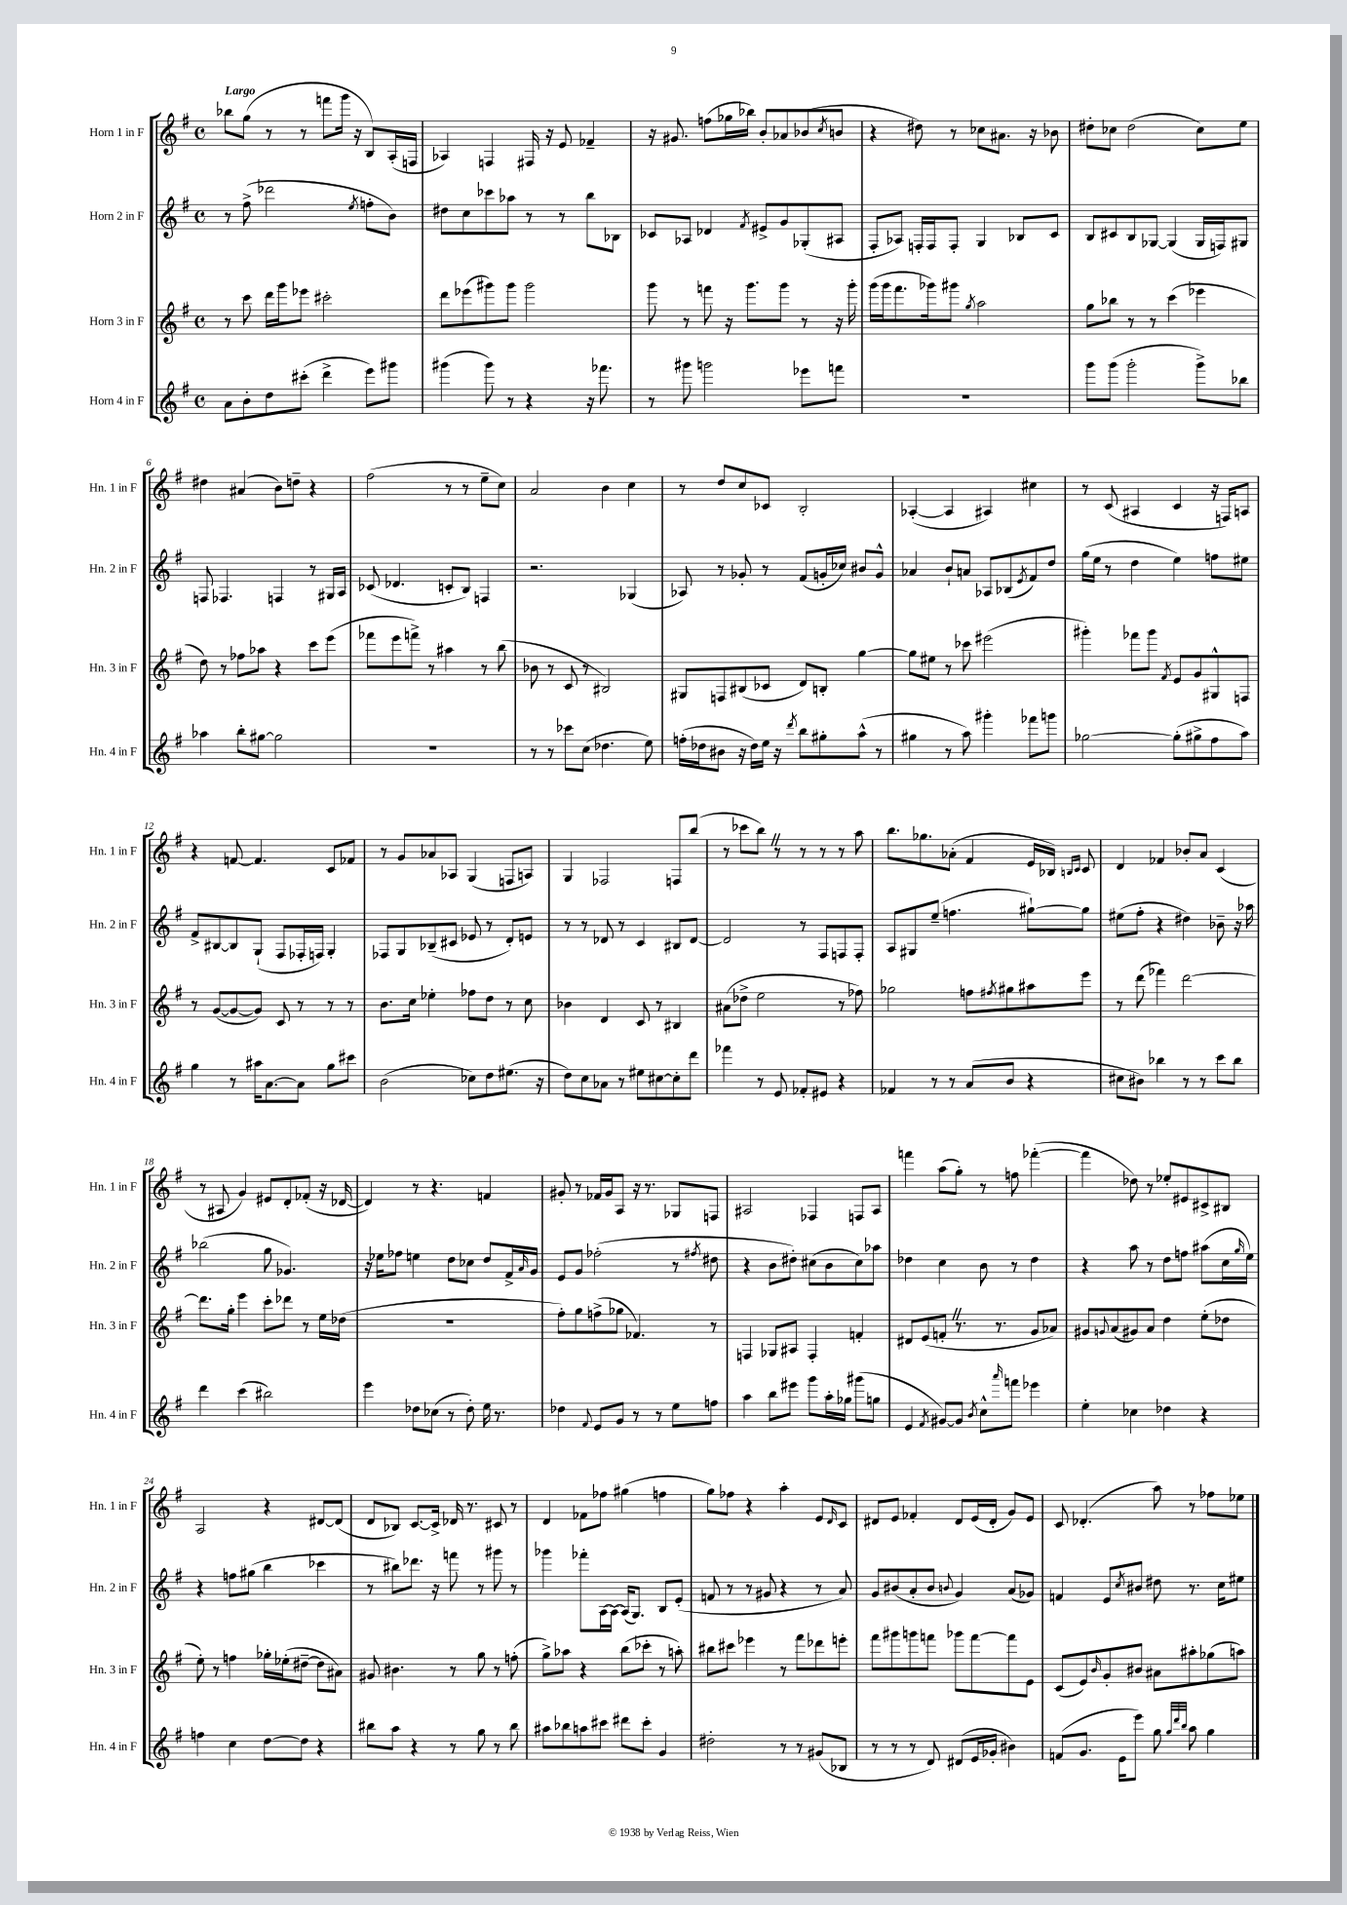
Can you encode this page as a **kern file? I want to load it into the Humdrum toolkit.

**kern	**kern	**kern	**kern
*staff4	*staff3	*staff2	*staff1
*clefG2	*clefG2	*clefG2	*clefG2
*k[f#]	*k[f#]	*k[f#]	*k[f#]
*M4/4	*M4/4	*M4/4	*M4/4
*met(c)	*met(c)	*met(c)	*met(c)
8a	8r	8r	8bb-
8b'	8ccc	(8ff#^	(8gg
8dd	16ddd	2ddd-	8r
.	16ggg	.	.
(8ccc#'	8eee-	.	8r
4ddd^	2ccc#'	.	8fff
.	.	.	16ggg
.	.	.	16r
.	.	8qee	.
8eee)	.	8ff'	8B)
8ggg#	.	8b)	(16A'
.	.	.	16F
=	=	=	=
(4ggg#	8ddd	8dd#	4A-)
.	(8eee-	8cc	.
8ggg#)	8ggg#)	8ccc-	4F
8r	8ggg#	8aa-	.
4r	2ggg#	8r	16F#
.	.	.	16r
.	.	8r	8e
16r	.	8bb	4f-~
8.fff-	.	.	.
.	.	8B-	.
=	=	=	=
8r	8ggg	8c-	16r
.	.	.	8.g#
8ggg#	8r	8A-	.
2ggg	8fff	4d-	(8ff
.	16r	.	16gg-
.	8.ggg	.	16bb-)
.	.	8qf#	.
.	.	8e#^	8b'
.	8ggg	8g	8a-
8eee-	8r	(8G-'	(8b-
.	.	.	8qcc
8fff	16r	8A#	8b
.	16ggg'	.	.
=	=	=	=
1r	(16ggg	8F#'	4r
.	16ggg	.	.
.	8.fff#	8A-)	.
.	.	16F'	8dd#)
.	16ggg-)	16F	.
.	8ggg#	8F'	8r
.	8qgg	.	.
.	2aa	4G	8cc-
.	.	.	8.a#
.	.	8B-	.
.	.	.	16r
.	.	8c	8b-
=	=	=	=
8ggg	8gg	8B	8dd#'
(8ggg	8bb-	8c#	8cc-
2ggg'	8r	8B	(2dd#
.	8r	[8G-	.
.	(4ccc	(4G-]	.
8ggg^)	4eee-	16G-	8cc-)
.	.	16F)	.
8bb-	.	8G#	8ee
=	=	=	=
4aa-	8dd)	8F	4dd#
.	8r	4.F-	.
8bb'	8ff-	.	(4a#
[8gg#	8aa-	.	.
2gg#]	4r	4F	8b)
.	.	.	8dd~
.	8ccc	8r	4r
.	(8eee	16G#	.
.	.	16A	.
=	=	=	=
1r	8fff-	(8c-	(2ff#
.	8eee	4.d-	.
.	8fff^)	.	.
.	8r	.	.
.	4aa#	8c'	8r
.	.	8B)	8r
.	8r	4F	8ee~
.	(8bb	.	8cc)
=	=	=	=
8r	8b-	2.r	2a
8r	8r	.	.
8ccc-	8c	.	.
(8cc	8r	.	.
4.dd-	2B#)	.	4b
.	.	(4G-	4cc
8ee)	.	.	.
=	=	=	=
(16ff'	8G#	8A-)	8r
16dd-	.	.	.
8b#	8F	8r	8dd
16r	(8B#	8g-'	8cc
16dd-)	.	.	.
16ee	8c-	8r	8c-
16r	.	.	.
8qddd	.	.	.
8bb	8d)	(8f#	2B'
8gg#'	8B'	16g'	.
.	.	16cc-)	.
(8aa^^	[4gg	8b#	.
8r	.	8g^^	.
=	=	=	=
4gg#	8gg]	4a-	([4A-'
.	8ee#	.	.
8r	8r	8b`	4A-]
8aa)	8ccc-	8a	.
4ggg#'	(2eee#	8A-	4A#)
.	.	(8B-	.
.	.	8qe	.
8fff-	.	8f#)	4cc#
8ggg	.	8dd	.
=	=	=	=
[2gg-	4ggg#')	(16gg	8r
.	.	16ee	.
.	.	8r	(8c
.	8fff-	4dd	4A#
.	8ggg#	.	.
.	8qf#	.	.
(8gg-']	8e	4ee)	4c
8gg#^	8g	.	.
8ff#	8G#^^	8ff	16r
.	.	.	16F)
8aa)	8F	8ee#	8A
=	=	=	=
4gg	8r	8f#^	4r
.	([8g	[8B#	.
8r	8g_	8B#]	[8f
16aa#	8g])	(8G`	4.f]
[8.a	.	.	.
.	8c	8F#	.
8a]	8r	16F-'	.
.	.	16F)	.
8gg	8r	4G'	8c
8ccc#	8r	.	8f-
=	=	=	=
(2b	8.b	8F-	8r
.	.	8G	8g
.	16cc	.	.
.	4ee-'	(8B-~	8a-
.	.	8c#	8A-
8cc-)	8ff-	8e-	(4G
8dd	8dd	8r	.
(8.ee#	8r	8d')	8F
.	8cc	8e	8A)
16r	.	.	.
=	=	=	=
8dd)	4b-	8r	4G
8cc	.	8r	.
8a-	4d	8d-	2F-
8r	.	8r	.
8ee#	8c	4c	.
[8cc#	8r	.	.
8cc#']	4B#	8B#	8F
8ddd	.	[8d-	(8bb
=	=	=	=
4fff-	(8a#	2d-]	8r
.	8dd-^	.	8ccc-
8r	2ee	.	8bb)
8e	.	.	8r
8f-'	.	8r	8r
8e#	.	8F#	8r
4r	8r	8F	8r
.	8ff-)	8F'	8aa
=	=	=	=
4f-	2gg-	8A	8.bb
.	.	8G#	.
.	.	.	8.gg-
8r	.	(8ee~	.
8r	.	4.ff	(8a-'
(8a	8ff	.	4f#
.	8qff#	.	.
8b	8gg#	.	.
4r	8aa#	[8gg#`)	16e
.	.	.	16B-)
.	.	.	16qqB
.	.	.	16qqc
.	8eee	8gg#]	8c
=	=	=	=
8cc#	8r	(8ee#	4d
8b#)	(8ddd	8ff#'	.
4bb-	4fff-)	4r	4f-
8r	[2ddd	4dd#)	8b-'
8r	.	.	8a
8ccc	.	8b-~	(4c
8bb-	.	16r	.
.	.	16aa-	.
=	=	=	=
4ddd	8.ddd]	(2bb-	8r
.	.	.	8A#
.	16gg'	.	.
(4ccc	4eee	.	4g)
2bb#)	8ccc'	8gg	8e#
.	8ddd-	4.g-)	8d'
.	8r	.	(8f-'
.	16ee	.	16r
.	(16dd-	.	[16d-
=	=	=	=
4eee	1r	16r	4d-])
.	.	16ee-	.
.	.	8ff-	.
8dd-	.	4ee	8r
(8cc-	.	.	4.r
8r	.	8dd	.
8dd-')	.	8cc-	.
16ee	.	8dd	4f
8.r	.	.	.
.	.	16f#^	.
.	.	16qqa	.
.	.	16g	.
=	=	=	=
4dd-	8ff#')	8e	8g#'
.	8gg	8g	8r
8qqf#	.	.	.
8e	(8ff^	(2ff-'	16f-
.	.	.	16g#
8g	8gg-	.	8A
8r	4.f-)	.	16r
.	.	.	8.r
8r	.	.	.
8ee	.	8r	8G-
.	.	8qff#	.
8ff	8r	8dd#	8F
=	=	=	=
4aa	4F	4r	2A#
8bb	8G-	8b	.
8eee#	8A#	8dd#')	.
8ggg	4F'	(8cc#	4F-
16aa'	.	8b	.
16gg-	.	.	.
(8ggg#	4f'	8cc#)	8F
8gg	.	8aa-	8A#
=	=	=	=
4e	8d#	4dd-	4fff
.	(8e	.	.
8qf#	.	.	.
[8g#)	8f'	4cc	(8aa
8g#]	8.r	.	8gg')
8qb	.	.	.
8cc^^	.	8b	8r
.	8.r	.	.
16qqaaa	.	.	.
8fff	.	8r	8ff
4eee-	8g	4dd-	([4fff-'
.	8a-)	.	.
=	=	=	=
4ee'	8g#	4r	4fff-]
.	8qqg	.	.
.	(8a	.	.
4cc-	8g#)	8aa	8dd-)
.	8a	8r	8r
4dd-	4dd	8dd	8ee-'
.	.	8ff	8e#
4r	(8ee'	(8aa#	8c#^
.	8dd-	16cc	8B#
.	.	16qqgg	.
.	.	16ee)	.
=	=	=	=
4ff	8ee')	4r	2A
.	8r	.	.
4cc	4ff	8ff	.
.	.	(8gg#	.
[8dd	16gg-'	4bb	4r
.	(16ee-'	.	.
8dd]	[8dd#~	.	.
4r	8dd#]	4ccc-	[8d#
.	8a#)	.	(8d#]
=	=	=	=
8bb#	8g#	8r	8d
8aa	4.b#	8bb#)	8B-)
4r	.	8.ddd-	[8.c
.	.	16r	16c^]
8r	8r	8fff	16d-
.	.	.	8.r
8gg	8gg	8r	.
8r	8r	8ggg#	8c#
8bb#	(8ff'	8r	8r
=	=	=	=
8aa#	8gg^)	4ggg-	4d
8bb-	8aa-	.	.
8aa	4r	8fff-'	8f-
8ccc#	.	[16A	8ff-
.	.	16A_	.
8ddd#	(8bb	(16A]	(4gg#
.	.	8.G)	.
8ccc#'	8ccc-'	.	.
4g	8r	8B	4ff
.	8aa')	(8e'	.
=	=	=	=
2dd#'	8bb#	8f	8gg)
.	8ccc#	8r	8ff-
.	4eee-	8r	4r
.	.	8g#	.
8r	8r	4r	4aa'
8r	8fff#	.	.
(8g#	8ddd-	8r	8e
.	.	.	16qqd
8B-	8eee'	8a)	8c
=	=	=	=
8r	8fff#	8g	8d#
8r	8ggg#	(8b#	8e
8r	8ggg	8a'	4f-'
8d)	8fff	8b#	.
.	.	8qqb	.
(8d#	8ggg-	4g)	8d#
16e	[8fff	.	(16e
16g-'	.	.	16d#'
4b#)	8fff]	(8a	8g)
.	8e	8g-)	8e
=	=	=	=
(8f	(8c	4f	8c
8.g	8e)	.	(4.d-'
.	16qqb	.	.
.	8g'	8e	.
16e	.	.	.
.	.	8qcc	.
8eee)	8b#	8b#	.
8gg	8a#	8dd#	8aa)
32qqgg	.	.	.
32qqddd	.	.	.
32qqbb	.	.	.
8aa	8aa#'	8.r	8r
4gg	(8gg-	.	8ff-
.	.	16cc	.
.	8aa)	8ee#	8ee-
==	==	==	==
*-	*-	*-	*-
